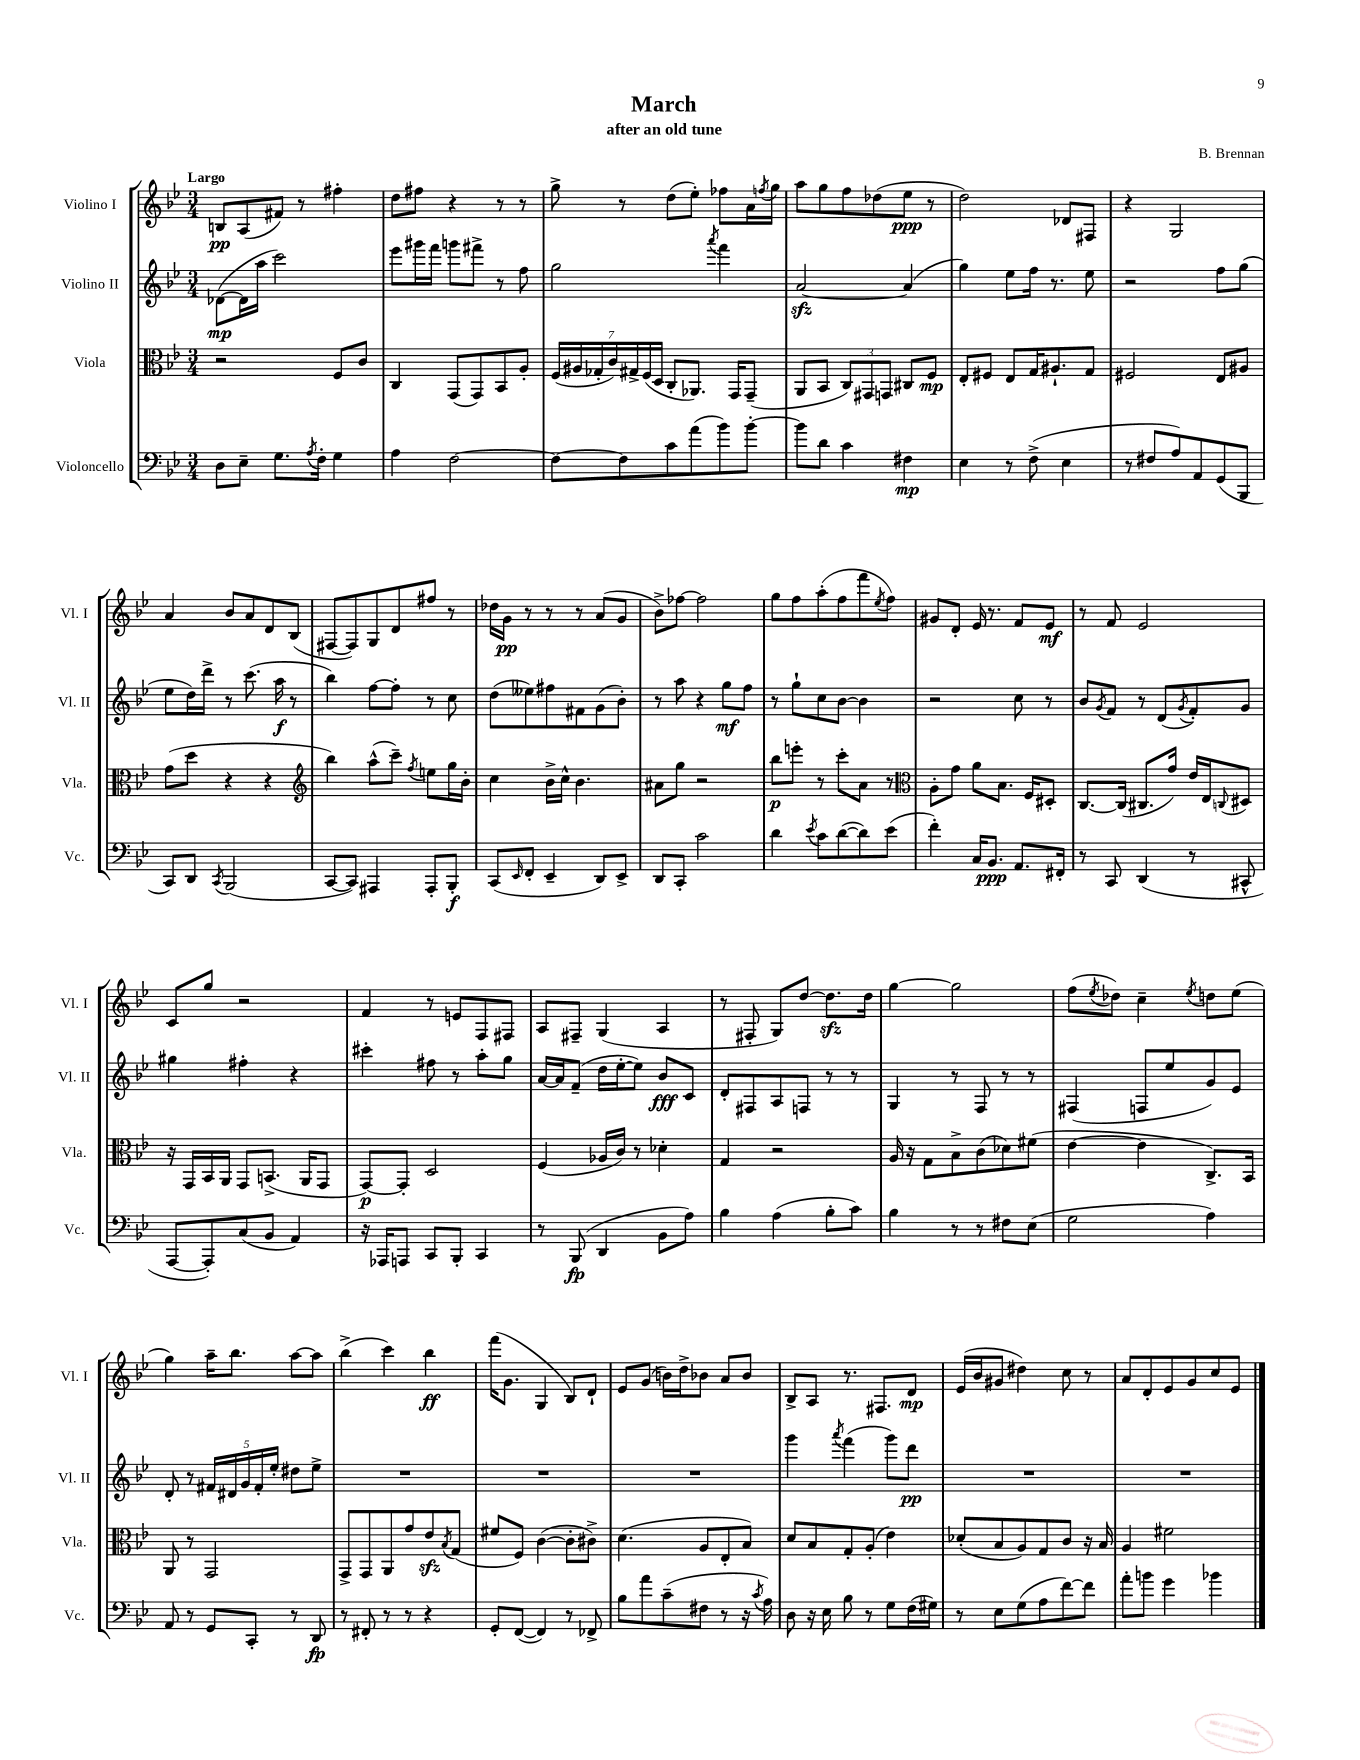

**kern	**kern	**kern	**kern
*staff4	*staff3	*staff2	*staff1
*clefF4	*clefC3	*clefG2	*clefG2
*k[b-e-]	*k[b-e-]	*k[b-e-]	*k[b-e-]
*M3/4	*M3/4	*M3/4	*M3/4
8D\L	2r	([8d-\L	8B/L
8E-~\J	.	16d-\]L	(8A/
.	.	16aa\JJ	.
8.G\L	.	2ccc\)	8f#/J)
.	.	.	8r
8qA/	.	.	.
16F'\Jk	.	.	.
4G\	8F/L	.	4ff#'\
.	8c/J	.	.
=	=	=	=
4A\	4C/	8eee-\L	8dd\L
.	.	16ggg#\L	8ff#\J
.	.	16fff\JJ	.
[2F\	(8GG/L	8ggg\L	4r
.	8GG/)	8fff#^\J	.
.	8BB-/	8r	8r
.	8A'/J	8ff\	8r
=	=	=	=
8F\_L	(28F/LL	2gg\	8gg^\
.	28A#/	.	.
.	28G-'/	.	.
.	28c/)	.	.
8F\]	.	.	8r
.	28G#^/	.	.
.	(28F/	.	.
.	28D/JJ	.	.
8c\	8C'/L	.	(8dd\L
(8a\	8.AA-/J)	.	8ee-'\J)
.	.	8qaaa/	.
8b-\)	.	4fff\	8ff-\L
.	16GG/LK	.	.
[8b-'\J	(8GG~/J	.	16a\L
.	.	.	8qff/
.	.	.	16gg\JJ
=	=	=	=
8b-\]L	8AA/L	[2a/	8aa\L
8d\J	8BB-/J	.	8gg\
4c\	12C/L)	.	8ff\
.	12GG#/	.	.
.	.	.	(8dd-\
.	12GG/J	.	.
4F#\	8C#/L	(4a/]	8ee-\J
.	8F/J	.	8r
=	=	=	=
4E-\	8E-'/L	4gg\)	2dd\)
.	8F#/J	.	.
8r	8E-/L	8ee-\L	.
(8F^\	16G/K	16ff\Jk	.
.	8.A#`/	8.r	.
4E-\	.	.	8d-/L
.	8G/J	8ee-\	8F#/J
=	=	=	=
8r	2F#/	2r	4r
8F#/L	.	.	.
8A/)	.	.	2G/
8AA/	.	.	.
(8GG/	8E-/L	8ff\L	.
8BBB-/J	8A#/J	(8gg\J	.
=	=	=	=
8CC/L)	(8g\L	8ee-\L	4a/
8DD/J	8dd\J	16dd\L)	.
.	.	16ddd^\JJ	.
8qCC/	.	.	.
(2BBB-/	4r	8r	8b-/L
.	.	(8.ccc\	8a/
.	4r	.	8d/
.	.	16aa\	.
.	.	8r	(8B-/J
=	=	=	=
*	*clefG2	*	*
[8CC/L	4bb-\)	4bb-\)	[8F#/L
8CC/]J)	.	.	8F#/])
4AAA#/	(8aa^^\L	[8ff\L	8G/
.	8ccc~\J)	8ff'\]J	8d/
.	8qff/	.	.
8AAA#'/L	8ee\L	8r	8ff#/J
8BBB-'/J	16gg\L	8cc\	8r
.	16b-'\JJ	.	.
=	=	=	=
(8CC/L	4cc\	(8dd\L	16dd-\LL
.	.	.	16g\JJ
16qqEE-/	.	.	.
8FF'/J	.	8ee--\)	8r
4EE-~/	16b-^\LL	8ff#\	8r
.	16cc^^\JJ	.	.
.	4.b-\	8f#\	8r
8DD/L)	.	(8g\	(8a/L
8EE-^/J	.	8b-'\J)	8g/J
=	=	=	=
8DD/L	8a#\L	8r	8b-^\L)
8CC'/J	8gg\J	8aa\	[8ff-\J
2c\	2r	4r	2ff-\]
.	.	8gg\L	.
.	.	8ff\J	.
=	=	=	=
4d\	8bb-\L	8r	8gg\L
.	8eee'\J	8gg`\L	8ff\
8qe-/	.	.	.
8c\L	8r	8cc\	(8aa'\
([8d\	8ccc'\L	[8b-\J	8ff\
8d\])	8a\J	4b-\]	8fff\
.	.	.	8qee-/
(8e-\J	8r	.	8ff\J)
=	=	=	=
*	*clefC3	*	*
4f'\)	8A'\L	2r	8g#/L
.	8g\J	.	8d'/J
16C/LK	8a\L	.	16e-/
8.BB-/J	.	.	8.r
.	8.B-\J	.	.
8.AA/L	.	8cc\	8f/L
.	16F/LK	.	.
.	8D#'/J	8r	8e-/J
16FF#'/Jk	.	.	.
=	=	=	=
8r	[8.C/L	8b-/L	8r
.	.	8qg/	.
8CC/	.	8f/J	8f/
.	(16C/]Jk	.	.
(4DD/	8.C#/L	8r	2e-/
.	.	(8d/L	.
.	16g/Jk)	.	.
.	.	8qg/	.
8r	16e-/LL	8f'/)	.
.	16E-/J	.	.
.	8qqC/	.	.
8CC#^^/	8D#/J	8g/J	.
=	=	=	=
[8AAA/L	16r	4gg#\	8c/L
.	16GG/LL	.	.
8AAA'/])	16BB-/	.	8gg/J
.	16AA/JJ	.	.
(8C/	8GG/L	4ff#'\	2r
8BB-/J	(8.BB^/J	.	.
4AA/)	.	4r	.
.	16AA/LK	.	.
.	8GG/J	.	.
=	=	=	=
16r	[8GG/L)	4ccc#'\	4f/
16AAA-/LK	.	.	.
8AAA/J	8GG'/]J	.	.
8CC/L	2D/	8ff#\	8r
8BBB-'/J	.	8r	8e/L
4CC/	.	8aa'\L	8F/
.	.	8gg\J	8F#/J
=	=	=	=
8r	(4F/	[16a/LL	8A/L
.	.	16a/]J	.
(8BBB-/	.	(8f~/J	8F#~/J
4DD/	16A-/LL	16dd\LL	(4G/
.	16c/JJ)	[16ee-'\J	.
.	8r	8ee-\]J)	.
8BB-\L	4d-'\	8b-/L	4A/
8A\J)	.	8c/J	.
=	=	=	=
4B-\	4G/	8d'/L	8r
.	.	8F#/	8F#'/
(4A\	2r	8A/	8G/L)
.	.	8F/J	[8dd/J
8B-'\L	.	8r	8.dd\]L
8c\J)	.	8r	.
.	.	.	16dd\Jk
=	=	=	=
4B-\	16A/	4G/	[4gg\
.	16r	.	.
.	8G\L	.	.
8r	8B-^\	8r	2gg\]
8r	(8c\	8F/	.
8F#\L	8d-\)	8r	.
(8E-\J	(8f#\J	8r	.
=	=	=	=
2G\	[4e-\	(4F#/	(8ff\L
.	.	.	8qee-/
.	.	.	8dd-\J)
.	4e-\]	8F/L	4cc~\
.	.	8ee-/	.
.	.	.	8qee-/
4A\)	8.C^/L)	8g/)	8dd\L
.	.	8e-/J	(8ee-\J
.	16BB-/Jk	.	.
=	=	=	=
8AA/	8AA/	8d'/	4gg\)
8r	8r	8r	.
8GG/L	2GG/	20f#/LL	16aa~\LK
.	.	20d#/	.
.	.	.	8.bb-\J
.	.	20g/	.
8CC'/J	.	.	.
.	.	20f#'/	.
.	.	20ee-'/JJ	.
8r	.	8dd#\L	[8aa\L
8DD/	.	8ee-^\J	8aa\]J
=	=	=	=
8r	8GG^/L	2.r	(4bb-^\
8FF#'/	8GG/	.	.
8r	8AA/	.	4ccc\)
8r	8g/	.	.
4r	8e-/	.	4bb-\
.	8qB-/	.	.
.	(8G/J	.	.
=	=	=	=
8GG'/L	8f#/L	2.r	(16fff\LK
.	.	.	8.g\J
([8FF/J	8F/J)	.	.
4FF/])	([4c\	.	4G/
8r	8c'\]L	.	8B-/L)
8FF-^/	8c#^\J)	.	8d`/J
=	=	=	=
8B-\L	(4.d\	2.r	8e-/L
8a\	.	.	(8g/J
(8c~\	.	.	16b\LL)
.	.	.	16dd^\J
8F#\J	8A/L	.	8b-\J
8r	8E-'/	.	8a/L
16r	8B-/J)	.	8b-/J
8qc/	.	.	.
16A\)	.	.	.
=	=	=	=
8D\	8d/L	4ggg\	8B-^/L
16r	8B-/	.	8A/J
16E-\	.	.	.
.	.	8qaaa/	.
8B-\	8G'/	(4fff\	8.r
8r	(8A'/J	.	.
.	.	.	8.F#/L
8G\L	4e-\)	8ggg\L)	.
(16F\L	.	8ddd\J	8d/J
16G#\JJ)	.	.	.
=	=	=	=
8r	(8d-'/L	2.r	(16e-/LL
.	.	.	16b-/J
8E-\L	8B-/	.	8g#/J
(8G\	8A/)	.	4dd#\)
8A\	8G/	.	.
[8f\)	8c/J	.	8cc\
8f\]J	16r	.	8r
.	16B-/	.	.
=	=	=	=
8a'\L	4A/	2.r	8a/L
8b\J	.	.	8d'/
4g\	2f#\	.	8e-/
.	.	.	8g/
4b-\	.	.	8cc/
.	.	.	8e-/J
==	==	==	==
*-	*-	*-	*-
